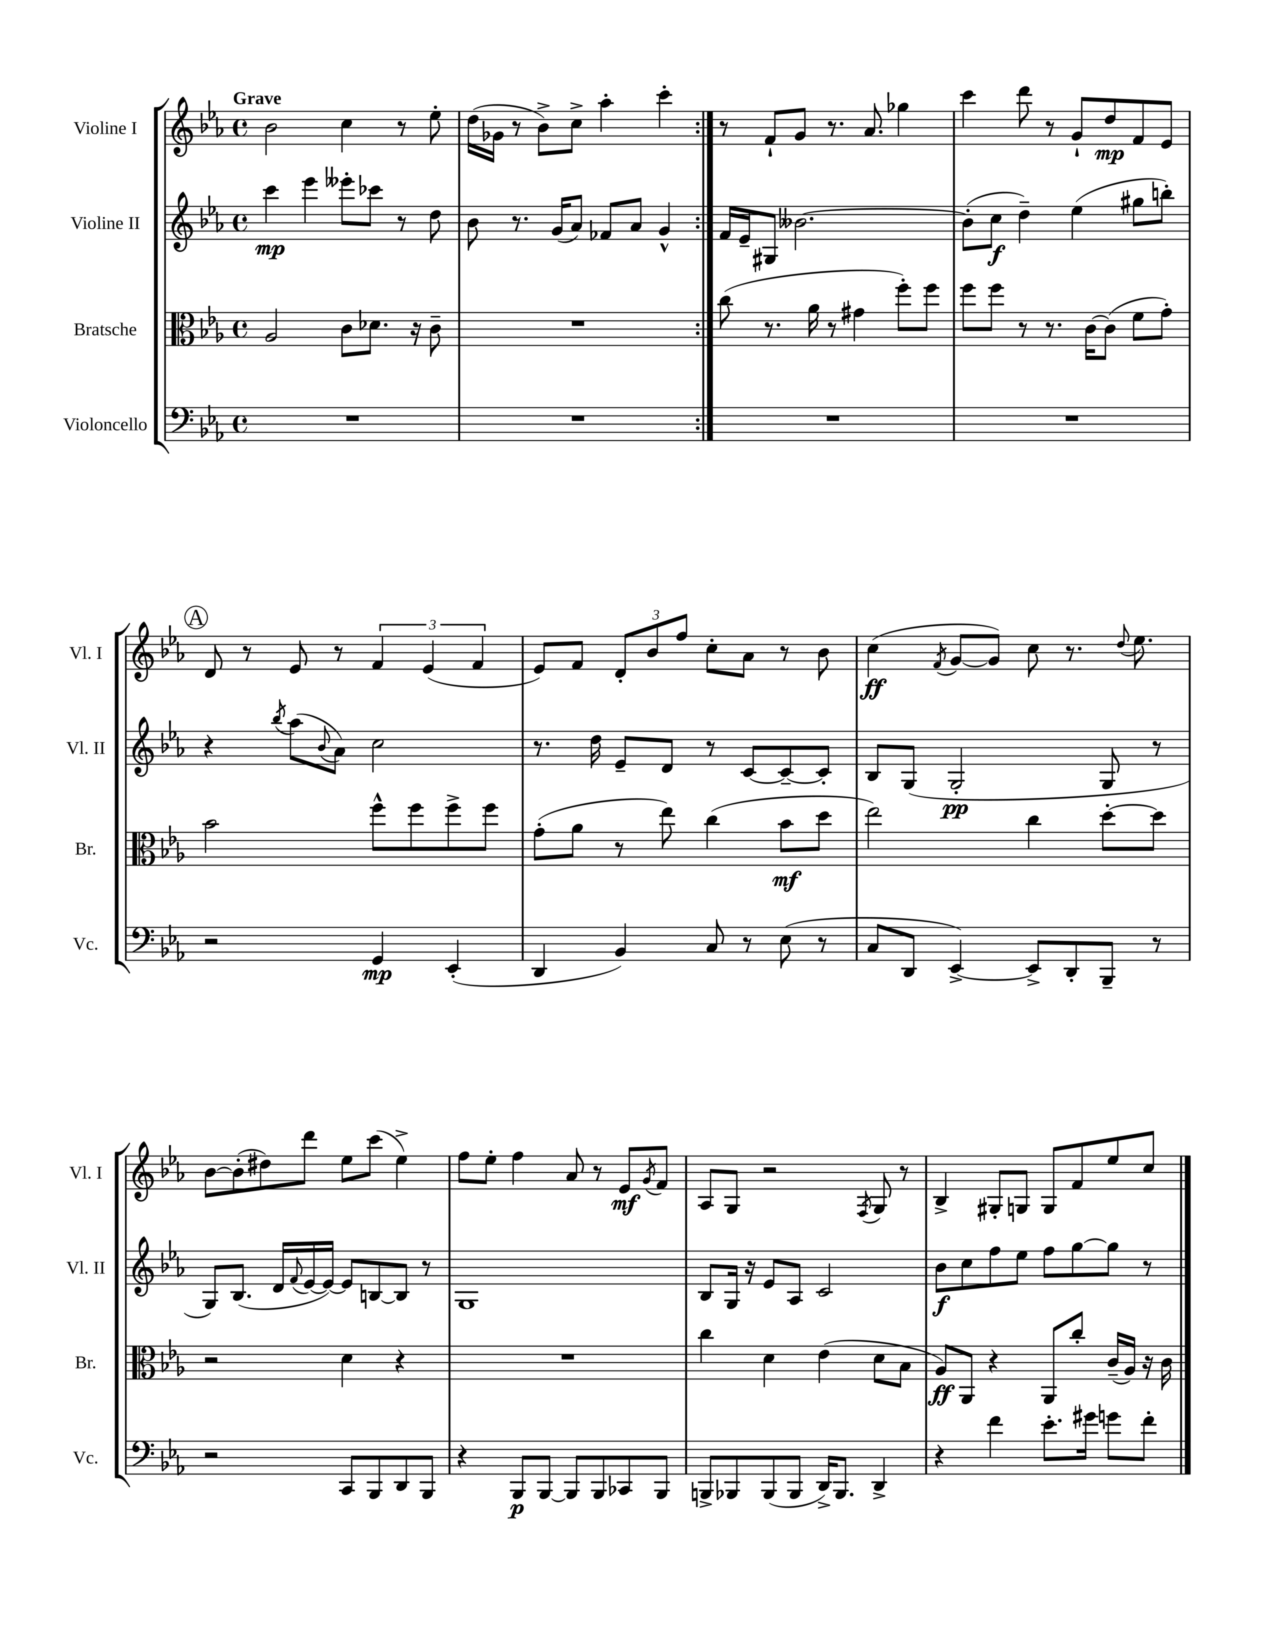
<<
\new StaffGroup <<
\new Staff = "s0" \with { instrumentName = "Violine I" shortInstrumentName = "Vl. I" } {
    \clef treble \key ees \major \defaultTimeSignature \time 4/4 \tempo "Grave"
    \repeat volta 2 { bes'2 c''4 r8 ees''8-. |
    d''16( ges'16 r8 bes'8->) c''8-> aes''4-. c'''4-. | }
    r8 f'8-! g'8 r8. aes'8. ges''4 |
    c'''4 d'''8 r8 g'8-! d''8\mp f'8 ees'8 |
    \mark \markup { \circle "A" } d'8 r8 ees'8 r8 \tuplet 3/2 { f'4 ees'4( f'4 } |
    ees'8) f'8 \tuplet 3/2 { d'8-. bes'8 f''8 } c''8-. aes'8 r8 bes'8 |
    c''4\ff( \acciaccatura { f'8 } g'8~ g'8) c''8 r8. \appoggiatura { d''8 } ees''8. |
    bes'8~ bes'8-.( dis''8) d'''8 ees''8 c'''8( ees''4->) |
    f''8 ees''8-. f''4 aes'8 r8 ees'8\mf \acciaccatura { g'8 } f'8 |
    aes8 g8 r2 \acciaccatura { f8 } g8 r8 |
    bes4-> gis8-. g8 g8 f'8 ees''8 c''8 \bar "|." |
}
\new Staff = "s1" \with { instrumentName = "Violine II" shortInstrumentName = "Vl. II" } {
    \clef treble \key ees \major \defaultTimeSignature \time 4/4
    \repeat volta 2 { c'''4\mp ees'''4 eeses'''8-. ces'''8 r8 d''8 |
    bes'8 r8. g'16( aes'8) fes'8 aes'8 g'4-^ | }
    f'16 ees'16-- gis8 beses'2.~ |
    beses'8-.( c''8\f d''4--) ees''4( gis''8 b''8-.) |
    \mark \markup { \circle "A" } r4 \acciaccatura { bes''8 } aes''8( \appoggiatura { bes'8 } aes'8) c''2 |
    r8. d''16 ees'8-- d'8 r8 c'8~ c'8~-- c'8-. |
    bes8 g8( g2-.\pp g8 r8 |
    g8) bes8.( d'16 \appoggiatura { f'8 } ees'16~ ees'16~) ees'8 b8~ b8 r8 |
    g1 |
    bes8 g16 r16 ees'8 aes8 c'2 |
    bes'8\f c''8 f''8 ees''8 f''8 g''8~ g''8 r8 \bar "|." |
}
\new Staff = "s2" \with { instrumentName = "Bratsche" shortInstrumentName = "Br." } {
    \clef alto \key ees \major \defaultTimeSignature \time 4/4
    \repeat volta 2 { aes2 c'8 des'8. r16 c'8-- |
    R1 | }
    c''8( r8. aes'16 r8 gis'4 f''8-.) f''8 |
    f''8 f''8 r8 r8. c'16~ c'8( f'8 g'8-.) |
    \mark \markup { \circle "A" } bes'2 f''8-^ f''8 f''8-> f''8 |
    g'8-.( aes'8 r8 ees''8) c''4( bes'8\mf d''8 |
    ees''2) c''4 d''8~-. d''8 |
    r2 d'4 r4 |
    R1 |
    c''4 d'4 ees'4( d'8 bes8 |
    aes8\ff) aes,8 r4 aes,8 c''8-. c'16--( aes16) r16 c'16 \bar "|." |
}
\new Staff = "s3" \with { instrumentName = "Violoncello" shortInstrumentName = "Vc." } {
    \clef bass \key ees \major \defaultTimeSignature \time 4/4
    \repeat volta 2 { R1 |
    R1 | }
    R1 |
    R1 |
    \mark \markup { \circle "A" } r2 g,4\mp ees,4-.( |
    d,4 bes,4) c8 r8 ees8( r8 |
    c8 d,8 ees,4~->) ees,8-> d,8-. bes,,8-- r8 |
    r2 c,8 bes,,8 d,8 bes,,8 |
    r4 bes,,8\p bes,,8~ bes,,8 bes,,8 ces,8 bes,,8 |
    b,,8-> bes,,8 bes,,8( bes,,8 d,16->) bes,,8. d,4-> |
    r4 f'4 ees'8.-. gis'16 g'8 f'8-. \bar "|." |
}
>>
>>
\layout { \context { \Score \remove "Bar_number_engraver" } }
